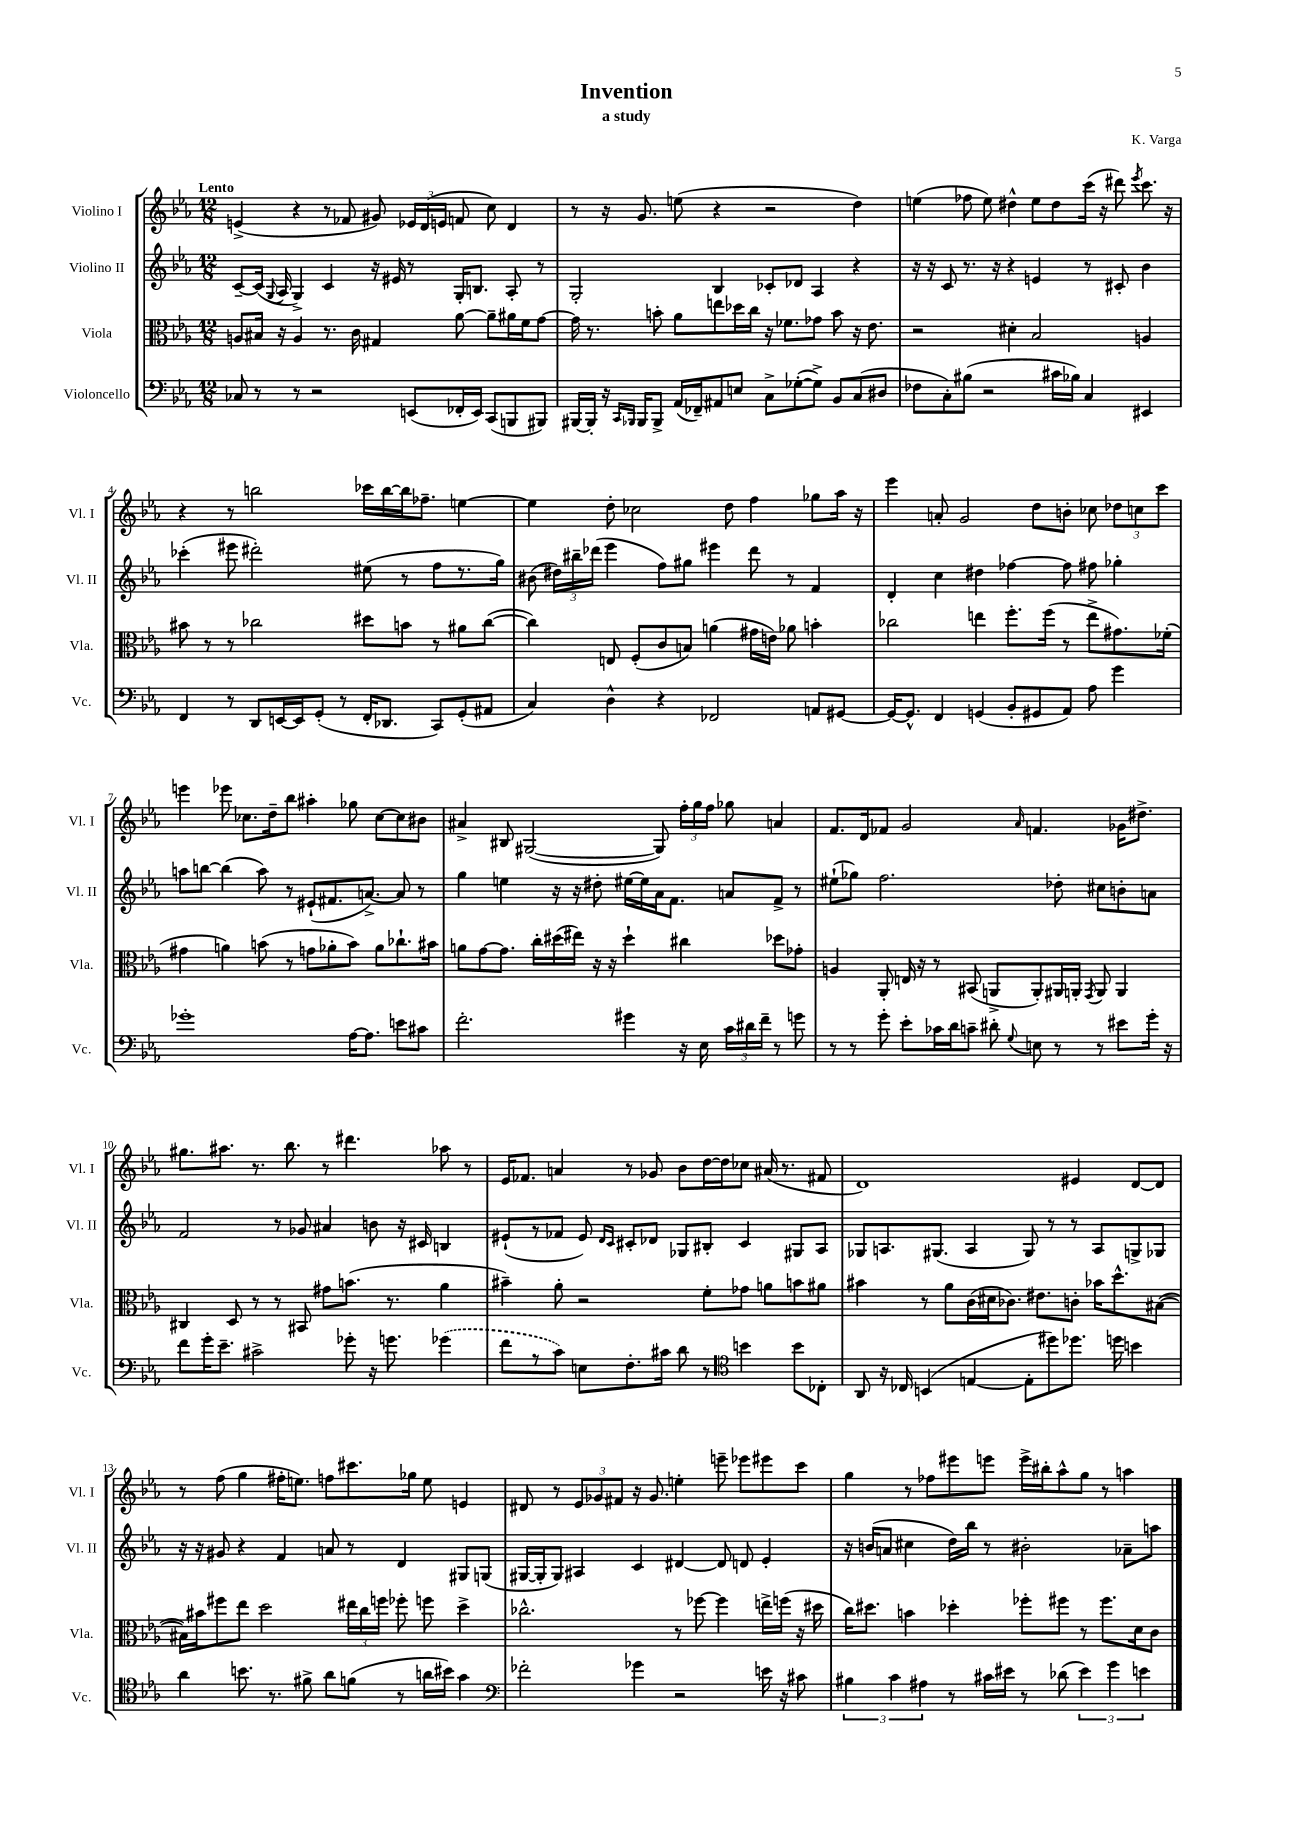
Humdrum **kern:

**kern	**kern	**kern	**kern
*staff4	*staff3	*staff2	*staff1
*clefF4	*clefC3	*clefG2	*clefG2
*k[b-e-a-]	*k[b-e-a-]	*k[b-e-a-]	*k[b-e-a-]
*M12/8	*M12/8	*M12/8	*M12/8
8C-/	8A/L	[8c~/L	(4e^/
8r	16B#/Jk	(16c/]Jk	.
.	.	8qqG/	.
.	16r	16A-/	.
8r	4A/	4G^/)	4r
2r	.	.	.
.	8.r	4c/	8r
.	.	.	8f-/
.	16c\	.	.
.	4G#/	16r	8g#/)
.	.	16e#/	.
(8EE/L	.	8r	24e-/LL
.	.	.	(24d/
.	.	.	24e/JJ
16FF-'/L	[8a-\	16G'/LK	8f/
16EE/JJ)	.	8.B/J	.
(8CC/L	8a-~\]L	.	8cc\)
8BBB/	16a#\L	8A-'/	4d/
.	16f\J	.	.
8BBB#/J)	[8g\J	8r	.
=	=	=	=
[16BBB#/LL	16g\]	2G'/	8r
16BBB#'/]JJ	8.r	.	.
16r	.	.	16r
16qqCC/LL	.	.	.
16qqBBB-/JJ	.	.	.
16BBB-/LK	.	.	8.g/
8BBB-^/J	8b'\	.	.
(16AA-/LL	8a-\L	.	(8ee\
16FF-~/J)	.	.	.
8AA#/	8ee\	4B-/	4r
8E/J	16dd-\L	.	.
.	16cc\JJ	.	.
8C^\L	16r	8c-'/L	2r
.	8.f-\L	.	.
([8G-'\	.	8d-/J	.
8G-^\]J)	8g-\J	4A-/	.
8BB-/L	8b\	.	.
(8C/	16r	4r	4dd\)
.	8.e-\	.	.
8D#/J	.	.	.
=	=	=	=
8F-\L	2r	16r	(4ee\
.	.	16r	.
8C'\)	.	8c/	.
(8B#\J	.	8.r	8ff-\
2r	.	.	8ee\)
.	.	16r	.
.	4d#'\	4r	4dd#^^\
.	2B-/	4e/	8ee\L
16c#\LL	.	.	8dd#\
16B-\JJ)	.	.	.
4C/	.	8r	(16ccc\Jk
.	.	.	16r
.	.	8c#'/	8ddd#\)
.	.	.	8qeee-/
4EE#/	4A/	4b-\	8.ccc\
.	.	.	16r
=	=	=	=
4FF/	8b#\	(4ccc-'\	4r
.	8r	.	.
8r	8r	8eee#\	8r
8DD/L	2cc-\	2ddd#'\)	2bb\
[16EE/L	.	.	.
16EE/]J	.	.	.
(8GG'/J	.	.	.
8r	.	.	.
16FF'/LK	8dd#\L	(8ee#\	16ccc-\LL
8.DD-/J	.	.	[16bb\
.	8b\J	8r	16bb\]J
.	.	.	8.ff-~\J
8CC/L)	8r	8ff\L	.
(8GG'/	8a#\L	8.r	[4ee\
8AA#/J	([8cc-\J	.	.
.	.	16gg\Jk)	.
=	=	=	=
4C/)	4cc-\])	(8b#\	4ee\]
.	.	24dd#\LL)	.
.	.	24bb#~\	.
.	.	(24ddd-\JJ	.
4D^^\	8E/	4eee-\	8dd'\
.	(8F'/L	.	2cc-\
4r	8c/	8ff\L)	.
.	8B/J)	8gg#\J	.
2FF-/	(4a\	4eee#\	.
.	.	.	8dd\
.	16g#\LL	8ddd-\	4ff\
.	16e\JJ)	.	.
.	8a-\	8r	.
8AA/L	4b'\	4f/	8gg-\L
[8GG#/J	.	.	16aa-\Jk
.	.	.	16r
=	=	=	=
16GG#/_LK	2cc-\	4d'/	4eee-\
8.GG#^^/]J	.	.	.
4FF/	.	4cc\	8a'/
.	.	.	2g/
(4GG/	4ee\	4dd#\	.
8BB-'/L	8.ff'\L	[4ff-\	.
8GG#/	.	.	8dd\L
.	(16ff\Jk	.	.
8AA-/J)	8r	8ff-\]	8b'\J
8A-\	8ee^\L	8ff#\	8cc-\
4g\	8.g#\)	4gg-'\	12dd-\L
.	.	.	12cc\
.	.	.	12ccc\J
.	(16f-'\Jk	.	.
=	=	=	=
1g-'	4g#\	8aa\L	4eee\
.	.	[8bb\J	.
.	4a\)	(4bb\]	8eee-\
.	.	.	8.cc-\L
.	(8b\	8aa\)	.
.	.	.	16dd~\k
.	8r	8r	8bb-\J
.	8g\L	(8e#`/L	4aa#'\
.	8a-'\	8.f#/	.
[16A-\LK	8b\J)	.	8gg-\
8.A-\]J	.	[8.a^/J)	.
.	8a-\L	.	[8cc-\L
8e\L	8.cc-`\	8a/]	8cc-\]
8c#\J	.	8r	8b#\J
.	16b#\Jk	.	.
=	=	=	=
2.f'\	8a\L	4gg\	4a#^/
.	[8g\	.	.
.	8.g\]J	4ee\	8B#/
.	.	.	([2G#/
.	16cc'\LL	.	.
.	(16dd#\	16r	.
.	16ee#\JJ)	16r	.
.	16r	8dd#'\	.
.	16r	.	.
4g#\	4dd#`\	[16ee#\LL	.
.	.	16ee#\]	.
.	.	16a-\J	8G#/])
.	.	8.f\J	.
16r	4cc#\	.	24ff'\LL
.	.	.	24gg\
16E-\	.	.	.
.	.	.	24ff\JJ
24c\LL	.	8a/L	8gg-\
24d#\	.	.	.
24f~\JJ	.	.	.
8r	8dd-\L	8f^/J	4a/
8g\	8g-'\J	8r	.
=	=	=	=
8r	4A/	(8ee#`\L	8.f/L
8r	.	8gg-\J)	.
.	.	.	16d/k
8g'\	8AA-'/	2.ff\	8f-/J
8e-'\L	16E/	.	2g/
.	16r	.	.
16c-\L	8r	.	.
16d\J	.	.	.
8c~\J	(8BB#/	.	.
8d#'\	8AA^/L	.	.
8qqG/	.	.	16qqa-/
8E\	8AA'/)	.	4.f/
8r	16AA#/L	8dd-'\	.
.	16AA'/JJ	.	.
.	8qGG/	.	.
8r	8AA/	8cc#\L	.
8e#\L	4AA/	8b'\	16g-\LK
.	.	.	8.dd#^\J
16g'\Jk	.	8a\J	.
16r	.	.	.
=	=	=	=
8f\L	4C#/	2f/	8.gg#\L
16g'\K	.	.	.
8.e-~\J	.	.	8.aa#\J
.	8D/	.	.
2c#^\	8r	.	8.r
.	8r	8r	.
.	.	.	8.bb-\
.	8BB#/	8g-/	.
.	8g#\L	4a#/	8r
8g-'\	(8.b\J	.	4.ddd#\
16r	.	8b\	.
8.g\	8.r	.	.
.	.	16r	.
.	.	16c#/	.
(4g-\	4a-\	4B/	8aa-\
.	.	.	8r
=	=	=	=
8f\L	4b#~\)	(8e#`/L	16e-/LK
.	.	.	8.f-/J
8r	.	8r	.
8c\J)	8a-'\	8f-/J	4a/
8E\L	2r	8e#/)	.
.	.	16qqd/LL	.
.	.	16qqc/JJ	.
8.F'\	.	8c#'/L	8r
.	.	8d-/J	8g-/
16c#\Jk	.	.	.
8d\	.	8G-/L	8b-\L
8r	8f'\L	8B#'/J	[16dd\L
.	.	.	16dd\]J
*clefC4	*	*	*
4b\	8g-\J	4c#/	8cc-\J
.	8a\L	.	(16a#/
.	.	.	8.r
8b\L	8b\	8G#/L	.
8C-'\J	8a#\J	8A-/J	8f#/
=	=	=	=
8AA-/	4b#\	8G-/L	1d)
16r	.	8.A/	.
16C-/	.	.	.
(4BB/	8r	.	.
.	.	(8.G#/J	.
.	8a-\L	.	.
[4E/	(16c\L	4A/	.
.	16d#\J	.	.
.	8.c-\J)	.	.
8E'\]L	.	8G#/)	.
.	8.e#\L	.	.
8dd#\)	.	8r	.
8.dd-\J	8c'\J	8r	4e#/
.	16b-\LK	8A/L	.
16dd\	8.dd^^\	.	.
4b\	.	8G^/	[8d/L
.	([8B#\J	8G-/J	8d/]J
=	=	=	=
4a-\	16B#\]LL)	16r	8r
.	16b#\J	16r	.
.	8ff#\	8g#/	(8ff\
8.b\	8ee-\J	4r	4gg\
.	2dd\	.	.
8.r	.	.	.
.	.	4f/	16ff#'\LK
.	.	.	8.ee\J)
8f#^\	.	.	.
8a-\L	.	8a/	8ff\L
(8f\J	24ee#\LL	8r	8.ccc#\
.	24cc\	.	.
.	24ff\JJ	.	.
8r	8ff-'\	4d/	.
.	.	.	16gg-\Jk
16a\LL	8ff\	.	8ee\
16b#\JJ)	.	.	.
4g\	4dd^\	8G#/L	4e/
.	.	(8G/J	.
=	=	=	=
*clefF4	*	*	*
2f-'\	2.cc-^^\	[16G#/LL	8d#/
.	.	16G#'/]J	.
.	.	8G#/J)	8r
.	.	4A#/	12e-/L
.	.	.	12g-/
.	.	.	12f#/J
4g-\	.	4c/	16r
.	.	.	8.g-/
2r	8r	[4d#/	4ee'\
.	[8ff-\	.	.
.	4ff-\]	8d#/]	8eee~\
.	.	8d/	8eee-\L
16e\	16ee^\LL	4e-'/	8eee#\
16r	(16ff\JJ	.	.
8c#\	16r	.	8ccc\J
.	16dd#\	.	.
=	=	=	=
6B#\	16cc\LK)	16r	4gg\
.	8.dd#\J	(16b/LK	.
.	.	8a/J	.
6c\	.	.	.
.	4b\	4cc#\	8r
6A#\	.	.	.
.	.	.	8ff-\L
8r	4dd-'\	16dd\LL)	8eee#\
.	.	16bb-\JJ	.
16c#\LL	.	8r	8eee\J
16e#\JJ	.	.	.
8r	8ff-'\L	2b#'\	16eee^\LL
.	.	.	16bb#'\J
(8d-\	8ff#\J	.	8aa-^^\
6e#\)	8r	.	8gg\J
.	8.ff#\L	.	8r
6g\	.	.	.
.	.	8a-~\L	4aa\
.	16d\k	.	.
6e\	.	.	.
.	8c\J	8aa\J	.
==	==	==	==
*-	*-	*-	*-
